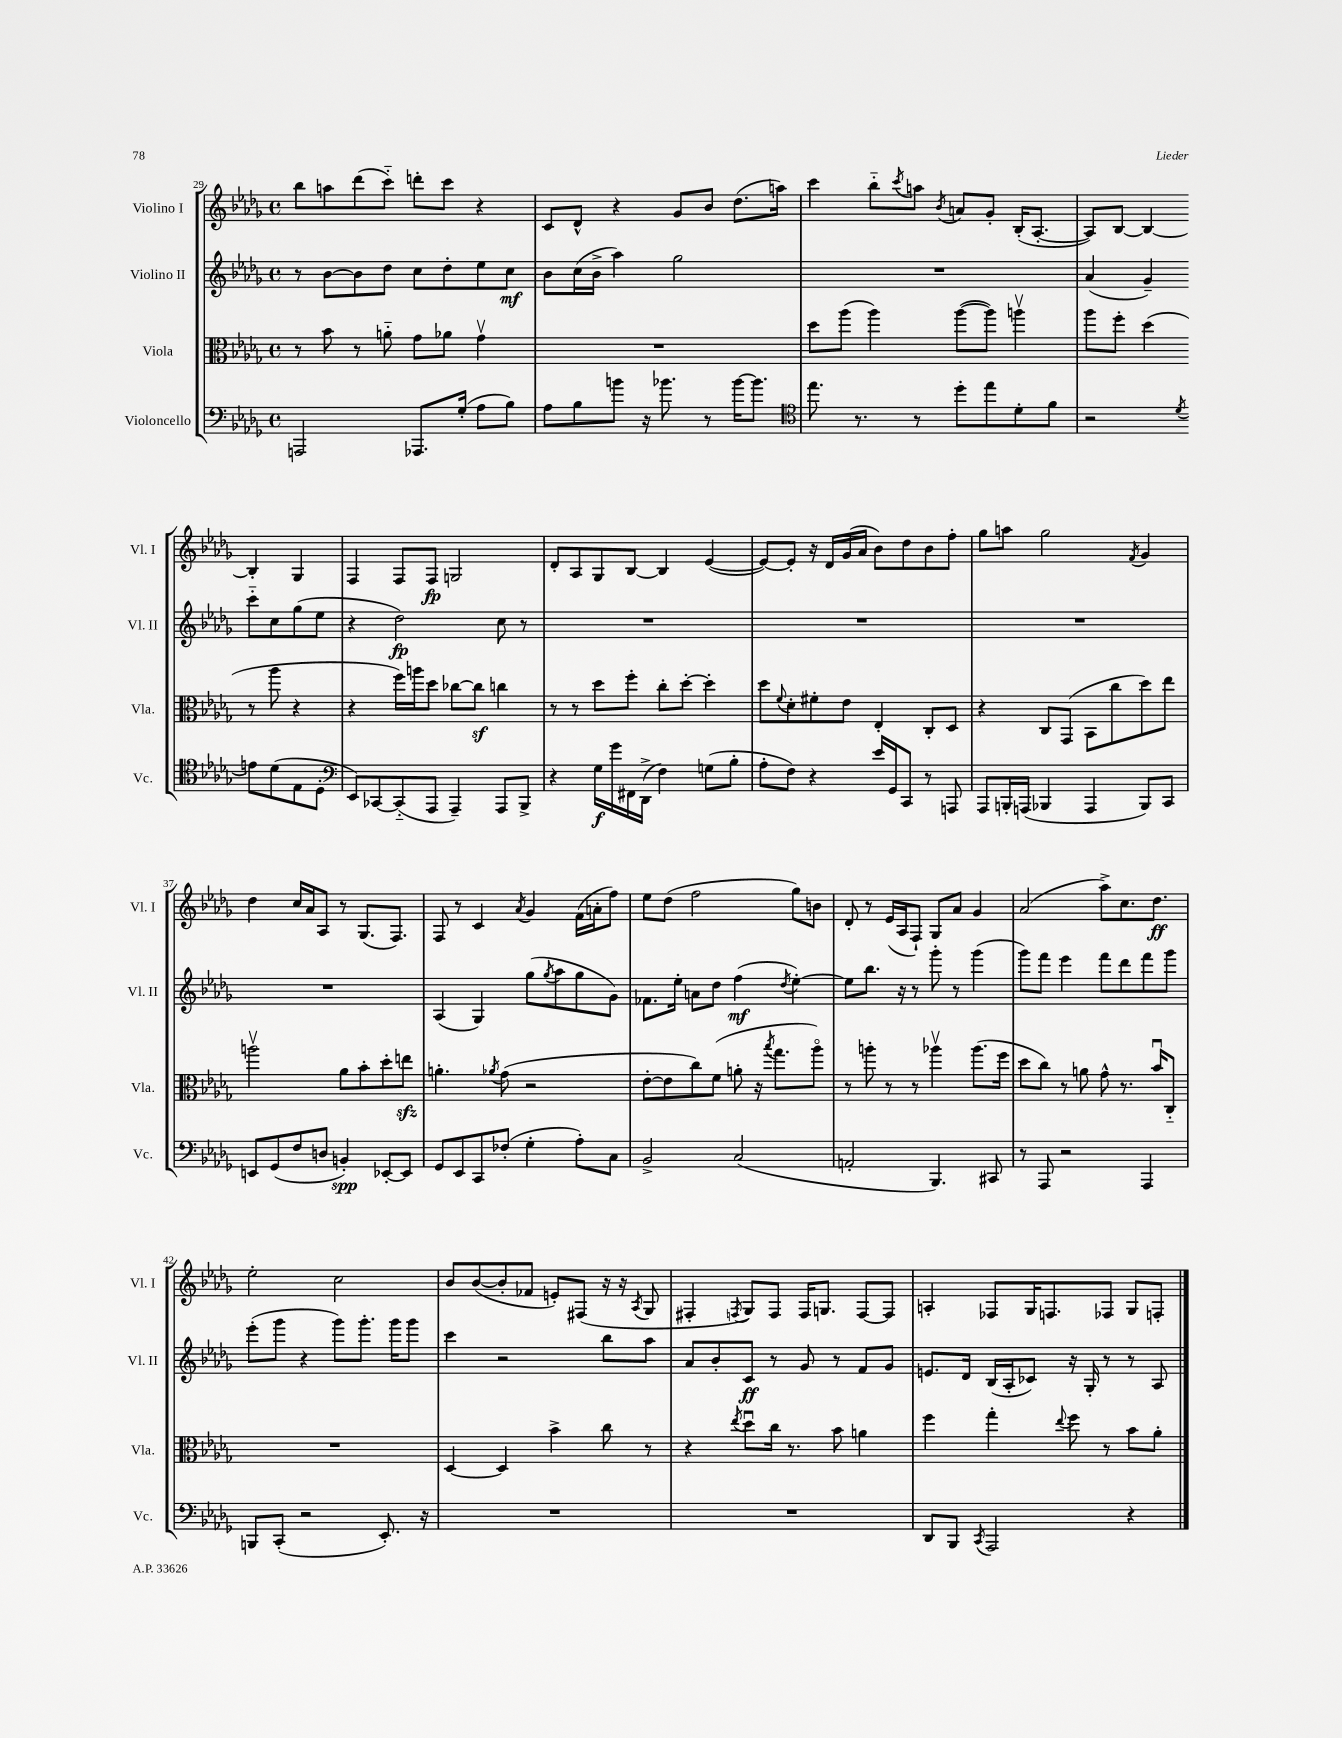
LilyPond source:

<<
\new StaffGroup <<
\new Staff = "s0" \with { instrumentName = "Violino I" shortInstrumentName = "Vl. I" } {
    \clef treble \key des \major \defaultTimeSignature \time 4/4
    bes''8 a''8 des'''8( c'''8-_) d'''8-. c'''8 r4 |
    c'8 des'8-^ r4 ges'8 bes'8 des''8.( a''16) |
    c'''4 bes''8-_ \acciaccatura { c'''8 } a''8 \acciaccatura { bes'8 } a'8 ges'8-. bes16-.( aes8.~-. |
    aes8) bes8~ bes4~ bes4-. ges4 |
    f4 f8 f8\fp g2 |
    des'8-. aes8 ges8 bes8~ bes4 ees'4~( |
    ees'8~) ees'8-. r16 des'16 ges'16( aes'16 bes'8) des''8 bes'8 f''8-. |
    ges''8 a''8 ges''2 \acciaccatura { f'8 } ges'4 |
    des''4 c''16 aes'16 aes8 r8 ges8.( f8.) |
    f8 r8 c'4 \acciaccatura { aes'8 } ges'4 f'16( a'16-. f''8) |
    ees''8 des''8( f''2 ges''8) b'8 |
    des'8-. r8 ees'16( aes16 f8-!) ges8 aes'8 ges'4 |
    aes'2( aes''8->) c''8. des''8.\ff |
    ees''2-. c''2 |
    bes'8 bes'8~( bes'8-. fes'8 e'8-.) fis8( r16 r16 \acciaccatura { aes8 } ges8 |
    fis4-. \acciaccatura { f8 } ges8) f8 f16 g8. f8~ f8 |
    a4-. fes8 ges16 f8. fes8 ges8 f8-. \bar "|." |
}
\new Staff = "s1" \with { instrumentName = "Violino II" shortInstrumentName = "Vl. II" } {
    \clef treble \key des \major \defaultTimeSignature \time 4/4
    r8 bes'8~ bes'8 des''8 c''8 des''8-. ees''8 c''8\mf |
    bes'8 c''16( bes'16-> aes''4) ges''2 |
    R1 |
    aes'4( ges'4--) c'''8-_ c''8 ges''8( ees''8 |
    r4 des''2\fp) c''8 r8 |
    R1 |
    R1 |
    R1 |
    R1 |
    aes4( ges4) ges''8( \acciaccatura { ges''8 } aes''8 ges''8 ges'8) |
    fes'8. ees''16-. a'8 des''8 f''4\mf( \acciaccatura { des''8 } ees''4~-.) |
    ees''8 bes''8. r16 r8 ges'''8-. r8 ges'''4( |
    ges'''8) f'''8 ees'''4 f'''8 des'''8 f'''8 ges'''8 |
    ees'''8-.( ges'''8 r4 ges'''8) ges'''8.-. ges'''16 ges'''8 |
    c'''4 r2 bes''8 aes''8 |
    aes'8 bes'8-. c'8\ff r8 ges'8 r8 f'8 ges'8 |
    e'8. des'16 bes16( aes16-. ces'8) r16 ges16-. r8 r8 aes8 \bar "|." |
}
\new Staff = "s2" \with { instrumentName = "Viola" shortInstrumentName = "Vla." } {
    \clef alto \key des \major \defaultTimeSignature \time 4/4
    r8 bes'8 r8 a'8-_ ges'8 aes'8 ges'4\upbow |
    R1 |
    des''8 aes''8( aes''4) aes''8~( aes''8) a''4\upbow |
    aes''8 f''8-. des''4( r8 aes''8 r4 |
    r4 f''16) a''16 des''8 ces''8~ ces''8\sf c''4 |
    r8 r8 des''8 f''8-. c''8-. des''8~-. des''4-. |
    des''8 \appoggiatura { f'8 } des'8-. fis'8-. ees'8 ees4-. c8-. des8 |
    r4 c8 ges,8( bes,8 c''8 des''8) ees''8 |
    a''2\upbow aes'8 bes'8-. des''8-. e''8\sfz |
    a'4.-. \acciaccatura { aes'8 } ges'8( r2 |
    ees'8~-. ees'8 c''8) f'8( a'8-. r16 \acciaccatura { bes''8 } ges''8. aes''8\flageolet) |
    r8 a''8-. r8 r8 aes''4\upbow aes''8.( f''16 |
    des''8 c''8) r8 a'8 ges'8-^ r8. bes'16\downbow c8-_ |
    R1 |
    des4~ des4 bes'4-> c''8 r8 |
    r4 \acciaccatura { ees''8 } des''8\downbow c''16 r8. bes'8 a'4 |
    f''4 ges''4-. \appoggiatura { ees''8 } f''8 r8 bes'8 aes'8-. \bar "|." |
}
\new Staff = "s3" \with { instrumentName = "Violoncello" shortInstrumentName = "Vc." } {
    \clef bass \key des \major \defaultTimeSignature \time 4/4
    a,,2 aes,,8. ges16-.( aes8 bes8) |
    aes8 bes8 b'8 r16 bes'8. r8 bes'16~ bes'8. |
    \clef tenor ees''8. r8. r8 des''8-. ees''8 des'8-. f'8 |
    r2 \acciaccatura { des'8 } e'8 des'8( ees8 des8-. |
    \clef bass ees,8) ces,8~ ces,8-_( aes,,8 aes,,4--) aes,,8 bes,,8-> |
    r4 ges16\f ges'16 fis,16 des,16->( f4) g8( bes8-. |
    aes8-. f8) r4 ees'16 ges,16 c,8 r8 a,,8 |
    aes,,8 b,,16-. a,,16( bes,,4 a,,4 bes,,8) c,8 |
    e,8 ges,8( f8 d8 b,4-.\spp) ees,8~-. ees,8 |
    ges,8 ees,8 c,8 fes8-.( ges4-. aes8-.) c8 |
    bes,2-> c2( |
    a,2-. bes,,4.) cis,8 |
    r8 aes,,8 r2 aes,,4 |
    b,,8 c,8-.( r2 ees,8.-.) r16 |
    R1 |
    R1 |
    des,8 bes,,8 \acciaccatura { c,8 } aes,,2 r4 \bar "|." |
}
>>
>>
\layout { \context { \Score currentBarNumber = #29 } }
